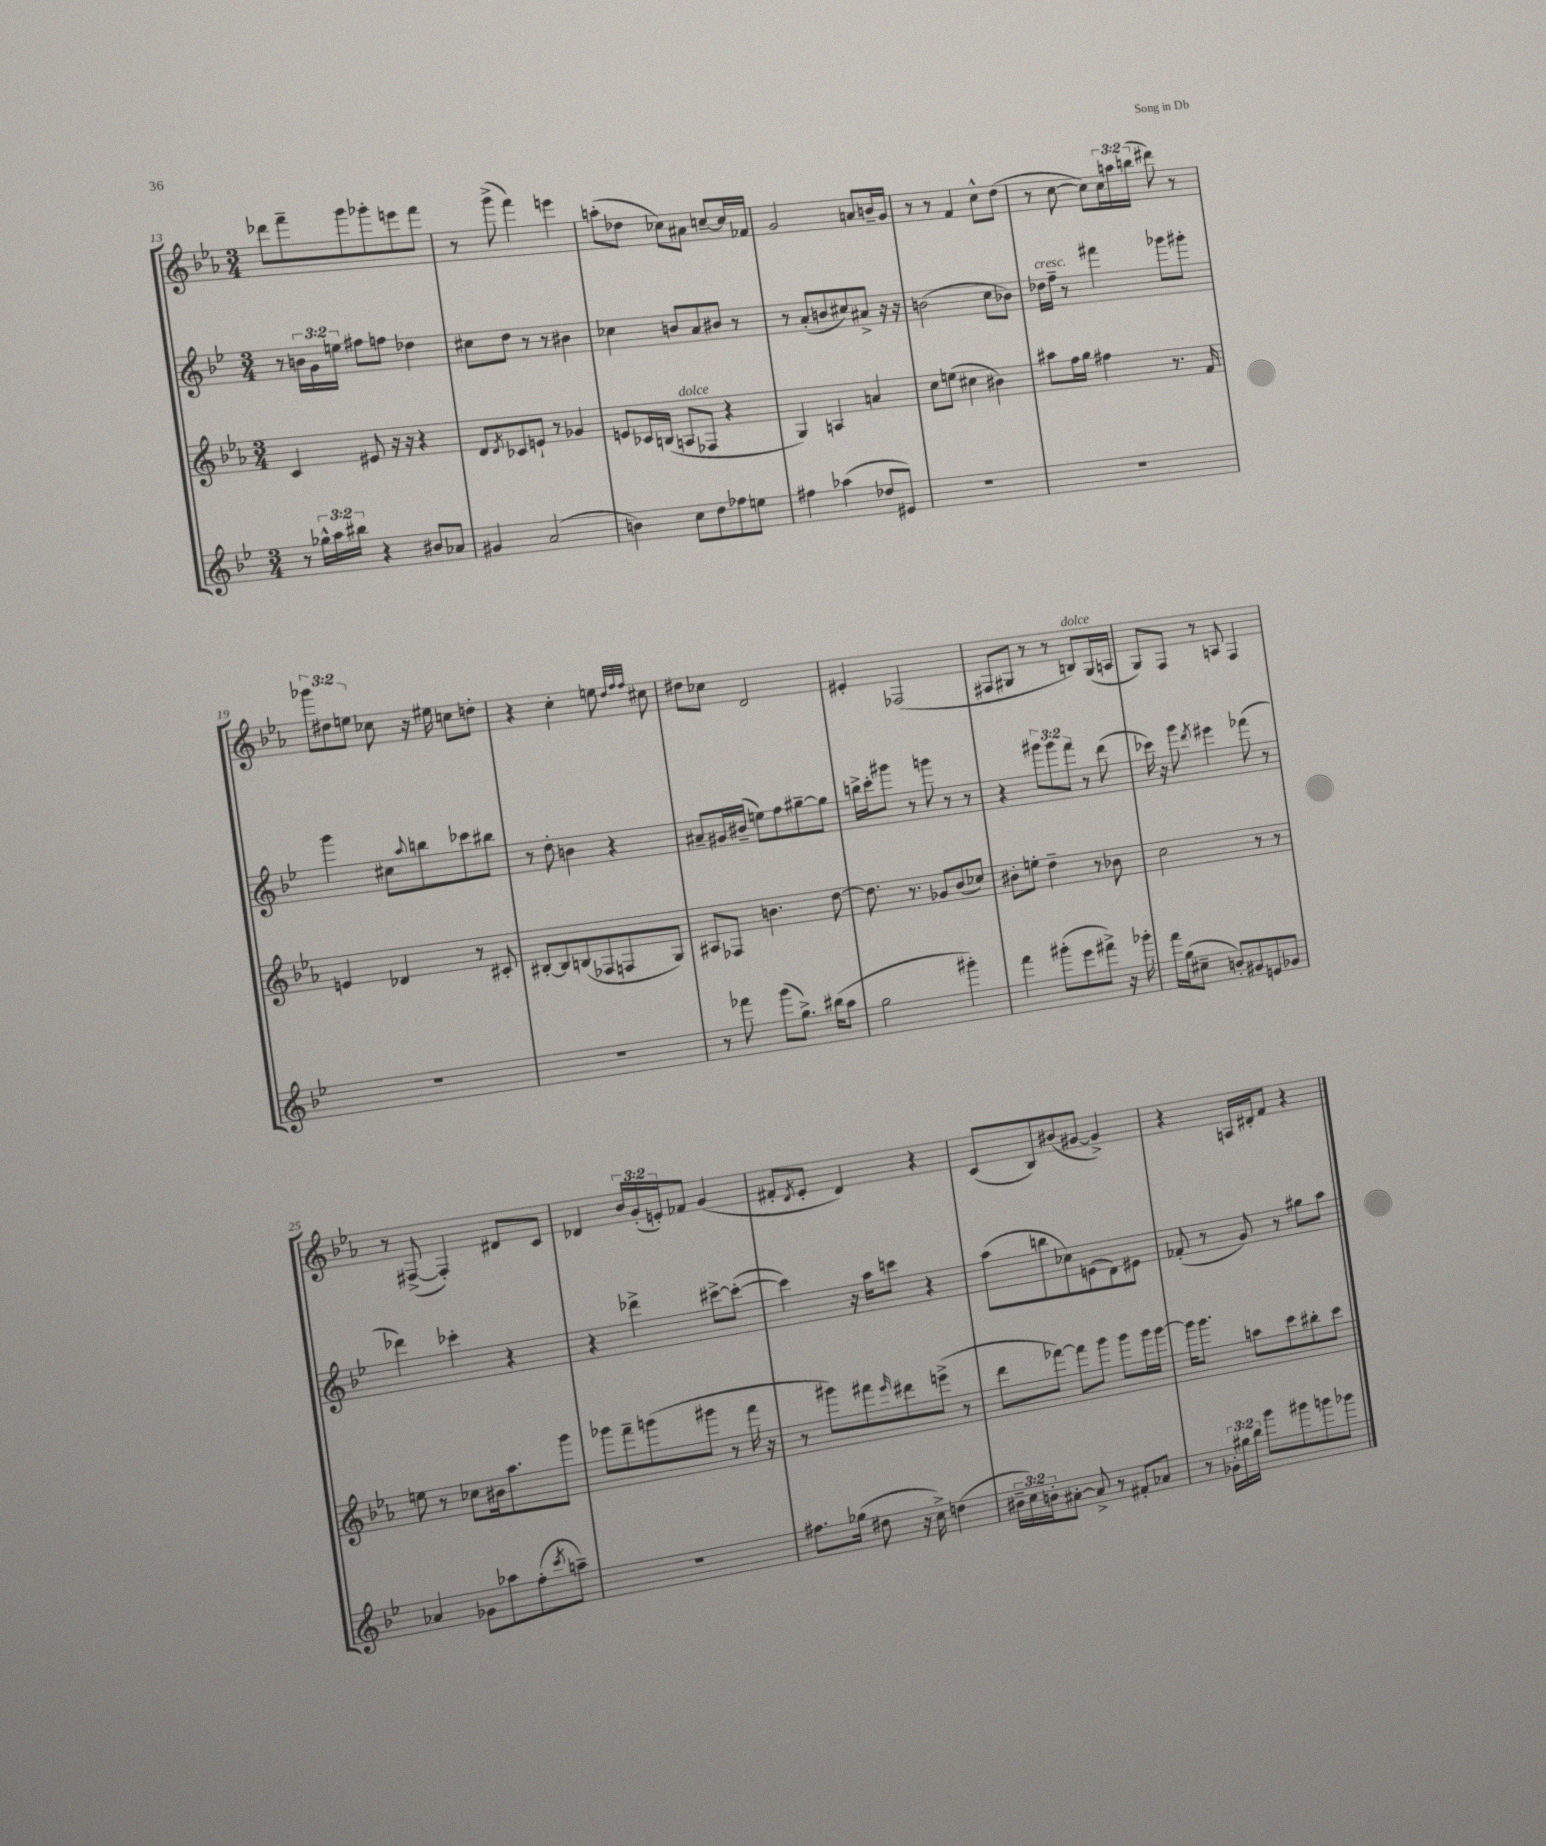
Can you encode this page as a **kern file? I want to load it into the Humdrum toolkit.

**kern	**kern	**kern	**kern
*part4	*part3	*part2	*part1
*staff4	*staff3	*staff2	*staff1
*clefG2	*clefG2	*clefG2	*clefG2
*k[b-e-]	*k[b-e-a-]	*k[b-e-]	*k[b-e-a-]
*M3/4	*M3/4	*M3/4	*M3/4
=13	=13	=13	=13
8r	4c/	8r	8ddd-X\L
24gg-X^^\LL	.	24bn\LL	8fff~\
24aa\	.	24g\	.
24bb#X\JJ	.	24een\JJ	.
4r	8e#X/	8ff#X\L	8ggg\
.	16r	8ffn\J	8ggg-X'\
.	16r	.	.
8b#X/L	4r	4dd-X\	8eeen\
8a-X/J	.	.	8fff\J
=14	=14	=14	=14
4g#X/	8d/L	8cc#X\L	8r
.	8qd/	.	.
.	8c-X/	8dd\J	(8ggg^\
(2a/	8en`/J	8r	4fff\)
.	8r	8r	.
.	4g-X/	4b#X\	4eeen\
=15	=15	=15	=15
4bn\)	8en/L	4cc-X\	(8aan'\L
.	16c-X/L	.	8dd-X\J
.	(16Bn/JJ	.	.
!	!LO:TX:a:i:t=dolce	!	!
8cc\L	8An/L	8bn/L	8cc-X\L)
8dd\	8F-X/J	8a/	8a#X\J
8ff-X\	4r	8b#X/J	[8ccn~/L
8een\J	.	8r	16cc/L]
.	.	.	16f-X/JJ
=16	=16	=16	=16
4ff#X\	4G/)	8r	2g/
.	.	(8a'/L	.
(4aa-X\	4An/	8bn/	.
.	.	8cc#X/)	.
8dd-X/L	4an/	8a#X^/J	8an/L
8e#X/J)	.	16r	16bn~/L
.	.	16r	16g/JJ
=17	=17	=17	=17
2.r	8cc\L	(2bn\	8r
.	(8een\J	.	8r
.	4cc#X\	.	4f/
.	4b#X\)	8cc\L	8cc^^\L
.	.	8b-X\J)	(8dd\J
=18	=18	=18	=18
!	!	!LO:TX:a:i:t=cresc.	!
2.r	8aa#X\L	16dd-X\LL	8r
.	.	16ff~\JJ	.
.	16ff\L	8r	[8cc\
.	16gg\JJ	.	.
.	4ff#X\	4fff#X\	8cc\L])
.	.	.	24cc\L
.	.	.	24aan\
.	.	.	(24bbn\JJ
.	8.r	8ggg-X\L	8ddd#X\)
.	.	8ggg#X'\J	8r
.	16f/	.	.
!!LO:LB:g=z
=19	=19	=19	=19
2.r	4en/	4ggg\	12ggg-X\L
.	.	.	12dd#X\
.	.	.	12een\J
.	4d-X/	8cc#X\L	8cc-X\
.	.	8qqaa/	.
.	.	8bbn\	16r
.	.	.	16ee#X\
.	8r	8ccc-X\	8ccn\L
.	8c#X'/	8bb#X\J	8ddn'\J
=20	=20	=20	=20
2.r	[8B#X'/L	8r	4r
.	8B#/]	8dd'\	.
.	(8Bn/	4bn\	4cc'\
.	8F-X/	.	.
.	8Fn/	4r	8een\
.	.	.	32qqdd/LLL
.	.	.	32qqff/
.	.	.	32qqff/JJJ
.	8G/J)	.	8cc#X\
=21	=21	=21	=21
8r	8A#X/L	8a#X~/L	8dd#X\L
8fff-X\	8F-X/J	16g#X/L	8cc-X\J
.	.	(16b#X~/JJ	.
(8ggg\L	4.bn\	8een\L)	2d/
8.gg^\J)	.	8ff\	.
.	.	[8gg#X~\	.
(16bb#X\KL	.	.	.
8aa\J	[8dd\	8gg#\J]	.
=22	=22	=22	=22
2gg\	8.dd\]	16bbn^\LL	4e#X'/
.	.	16ccc'\J	.
.	.	8ggg#X\J	.
.	8.r	.	.
.	.	8r	(2F-X/
.	8g-X/L	8gggn\	.
4ggg#X'\)	(8b-/	8r	.
.	8cc-X/J)	8r	.
=23	=23	=23	=23
4fff\	8b#X'\L	4r	8F#X/L
.	8een'\J	.	8G#X/J
(8ggg#X'\L	4dd~\	12ggg#X\L	8r
.	.	12ggg#\	.
8eee-\	.	.	8r
.	.	12fff\J	.
!	!	!	!LO:TX:a:i:t=dolce
8fff#X^\J)	8r	8r	8Bn/L)
16r	8b-X\	(8ddd\	(16G#/L
16ggg-X'\	.	.	16An/JJ
=24	=24	=24	=24
16fff\LL	2cc\	16ccc-X\)	8G/L)
(16gg\J	.	16r	.
8cc#X~\J	.	8ggg\	8F/J
.	.	8qddd/	.
8bn'/L)	.	4eee#X\	8r
8g#X/	.	.	8An/
8en/	8r	(8fff-X\	4F/
8g-X/J	8r	8r	.
!!LO:LB:g=z
=25	=25	=25	=25
4a-X/	8een\	4ddd-X\)	8r
.	8r	.	([8F#X^/
8g-X\L	8cc-X\L	4ccc-X'\	4F#'/])
8aa-X\	16b#X\k	.	.
.	8.aa-\	.	.
(8ff'\	.	4r	8d#X/L
8qccc/	.	.	.
8aan~\J)	8ggg\J	.	8c/J
=26	=26	=26	=26
2.r	8ggg-X\L	4r	4d-X/
.	8fff~\	.	.
.	(8gggn\	4ddd-X^\	24b-/LL
.	.	.	(24g'/
.	.	.	24en'/J)
.	8ggg#X\J	.	8f-X/J
.	8r	[8ccc#X^\L	(4g/
.	16fff\	(8ccc#'\J_	.
.	16r	.	.
=27	=27	=27	=27
8.ff#X\L	8r	4ccc#\])	8f#X'/L
.	.	.	8qd/
.	8ggg#X\L)	.	8e-'/J
(16gg-X\Jk	.	.	.
8dd#X\	8fff#X\	16r	4d/)
.	.	16aa\KL	.
.	16qqeee-/	.	.
16r	8ddd#X\	8cccn\J	.
16cc^\)	.	.	.
(4ddn\	(8eeen^\J	4r	4r
.	8r	.	.
=28	=28	=28	=28
24b#X~\LL	8ddd\L	(8aa\L	(8c/L
24cc\)	.	.	.
24bn'\J	.	.	.
[8a#X'\J	[8fff-X\J)	8bbn\	8B-/)
8a#^/]	8fff-\L]	8cc-X\)	(8b#X/
8r	8ggg\J	(8en\	[8g#X/J
8f#X'/L	8ggg\L	8d\)	4g#^/])
8a-X/J	16ggg\L	8e#X\J	.
.	[16ggg\JJ	.	.
=29	=29	=29	=29
8r	16ggg\KL]	(8f-X'/	4r
.	8.ggg\J	.	.
24g-X'\LL	.	8r	.
24gg#X\	.	.	.
24bb-\JJ	.	.	.
8ggg\L	8aan\L	8g/)	16An/LL
.	.	.	16d#X'/J
8ggg#X\	8ccc\	8r	8f/J
8gggn\	8bb#X'\	8gg#X\L	4r
8ggg-X\J	8ccc\J	8aa\J	.
==	==	==	==
*-	*-	*-	*-
